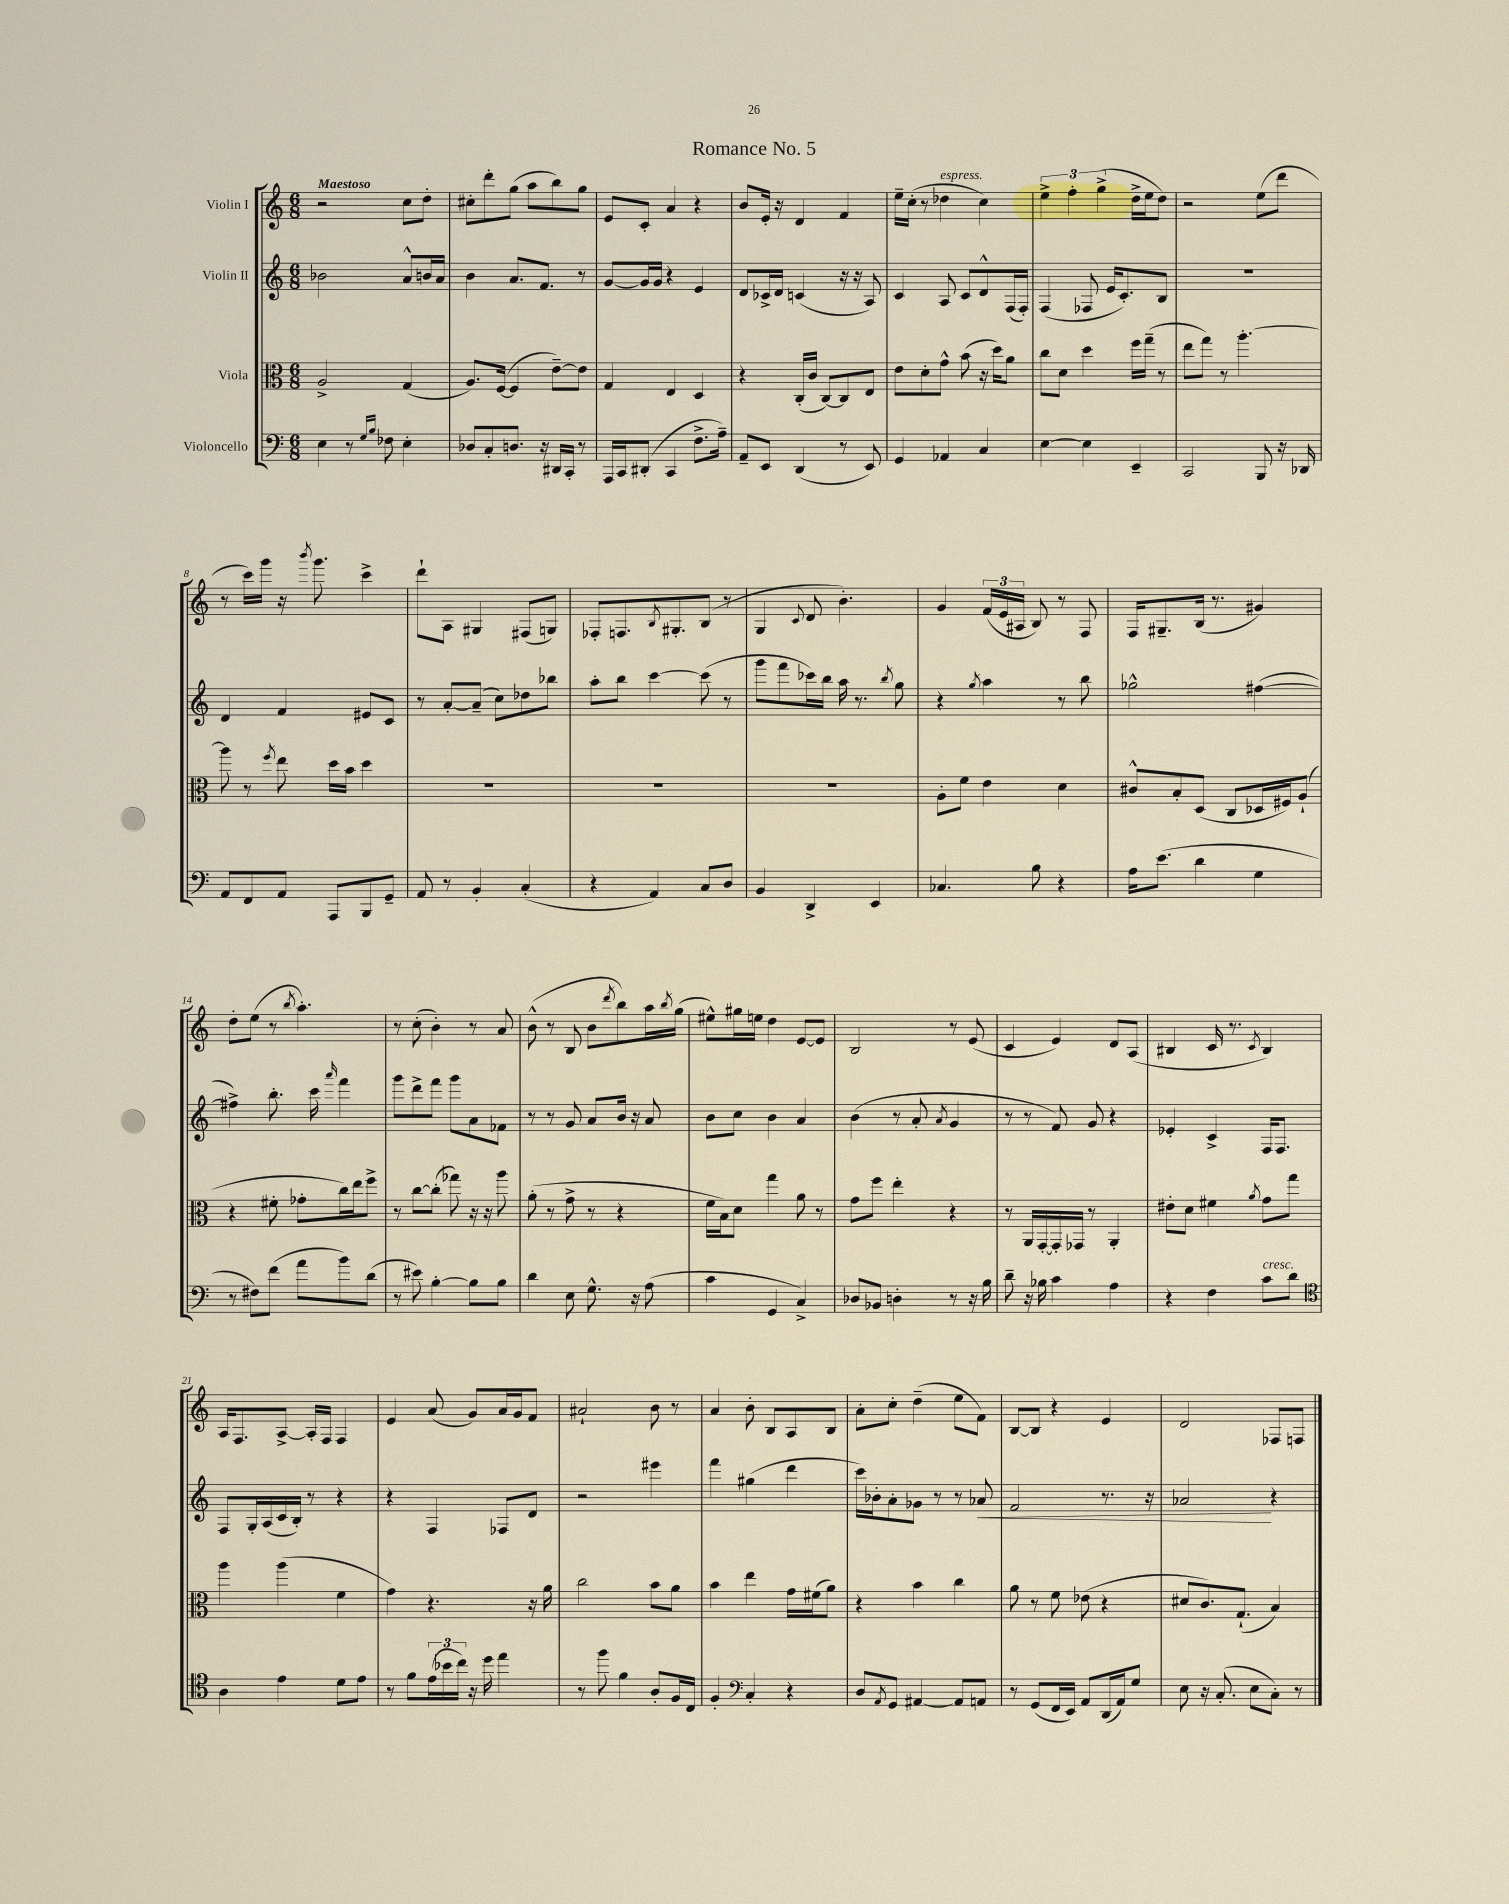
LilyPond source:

\header { title = "Romance No. 5" }
<<
\new StaffGroup <<
\new Staff = "s0" \with { instrumentName = "Violin I" } {
    \clef treble \key c \major \numericTimeSignature \time 6/8 \tempo "Maestoso"
    r2 c''8 d''8-. |
    cis''8-. d'''8-. g''8( a''8 b''8) g''8 |
    e'8 c'8-. a'4 r4 |
    b'8 e'16-. r16 d'4 f'4 |
    e''16-- c''16-.( r8 des''4^\markup { \italic "espress." } c''4) |
    \tuplet 3/2 { e''4-> f''4-. g''4->( } d''16-> e''16 d''8) |
    r2 e''8( d'''8 |
    r8 c'''16) g'''16 r16 \acciaccatura { b'''8 } g'''8. c'''4-> |
    d'''8-! a8 gis4 fis8( g8) |
    fes8-. f8. \acciaccatura { b8 } gis8.-. b8( r8 |
    g4 \appoggiatura { c'8 } d'8 b'4.-.) |
    g'4 \tuplet 3/2 { f'16( e'16 ais16 } b8) r8 f8 |
    f16 gis8.-- b16( r8. gis'4) |
    d''8-. e''8( r8 \acciaccatura { b''8 } a''4.-.) |
    r8 c''8-.( b'4-.) r8 a'8 |
    b'8-^( r8 b8 b'8 \acciaccatura { d'''8 } b''8) a''16 \acciaccatura { b''8 } g''16( |
    eis''8-^) gis''16 e''16 d''4 e'8~ e'8 |
    b2 r8 e'8( |
    c'4 e'4) d'8 a8( |
    bis4 c'16 r8. \acciaccatura { c'8 } bis4) |
    a16 f8. a8~-> a16-. f16 f4 |
    e'4 a'8( g'8) a'16 g'16 f'8 |
    ais'2-! b'8 r8 |
    a'4 b'8-. b8 a8 b8 |
    a'8-. c''8-. d''4--( e''8 f'8) |
    b8~ b8 r4 e'4 |
    d'2 fes8 f8 \bar "|." |
}
\new Staff = "s1" \with { instrumentName = "Violin II" } {
    \clef treble \key c \major \numericTimeSignature \time 6/8
    bes'2 a'8-^ b'16 a'16 |
    b'4 a'8. f'8. r8 |
    g'8~ g'16 g'16 r4 e'4 |
    d'8 ces'16-> d'16 c'4( r16 r16 a8) |
    c'4 a8 c'8 d'8-^ f16( f16-.) |
    f4( fes8 e'16 c'8.-.) b8 |
    R2. |
    d'4 f'4 eis'8 c'8 |
    r8 a'8~-. a'8--( c''8) des''8 bes''8 |
    a''8-. b''8 c'''4~ c'''8( r8 |
    g'''8 f'''8 ces'''16) b''16 a''16 r8. \acciaccatura { b''8 } g''8 |
    r4 \acciaccatura { g''8 } a''4 r8 b''8 |
    ges''2-^ fis''4~( |
    fis''4->) b''8.-. c'''16 \grace { a'''16 } f'''4 |
    g'''8 d'''8-> f'''8 g'''8 a'8 fes'8 |
    r8 r8 g'8 a'8 b'16 r16 a'8 |
    b'8 c''8 b'4 a'4 |
    b'4( r8 a'8-. \acciaccatura { a'8 } g'4 |
    r8 r8 f'8) g'8 r4 |
    ees'4-. c'4-> f16 f8. |
    f8 g16-. a16( c'16 b16-.) r8 r4 |
    r4 f4 fes8 d'8 |
    r2 eis'''4 |
    f'''4 gis''4( d'''4 |
    c'''16) bes'16-. a'8-. ges'8 r8 r8 aes'8\< |
    f'2 r8. r16 |
    aes'2\! r4 \bar "|." |
}
\new Staff = "s2" \with { instrumentName = "Viola" } {
    \clef alto \key c \major \numericTimeSignature \time 6/8
    a2-> g4( |
    a8.) f16~( f4 e'8~--) e'8 |
    g4 e4 d4 |
    r4 c16-.( c'16 c8~) c8 e8 |
    e'8 d'8-. g'8-^ b'8( r16 d''16) a'8 |
    c''8 d'8 d''4 f''16 g''16--( r8 |
    e''8 g''8) r8 a''4.~-. |
    a''8 r8 \acciaccatura { f''8 } e''8 d''16 b'16 d''4 |
    R2. |
    R2. |
    R2. |
    a8-. f'8 e'4 d'4 |
    cis'8-^ b8-. d8( c8 des16 fis16) a8-!( |
    r4 fis'8-. ges'8-. c''16) e''16 f''8-> |
    r8 c''8~ c''8-.( ges''8) r16 r16 a''8 |
    a'8-.( r8 g'8-> r8 r4 |
    f'16 b16) d'8 g''4 a'8 r8 |
    g'8 f''8 e''4-. r4 |
    r8 a,16 g,16~-. g,16-. ges,16 r8 a,4-. |
    eis'8-. d'8 fis'4 \acciaccatura { a'8 } g'8 g''8 |
    a''4 a''4( f'4 |
    g'4) r4. r16 a'16 |
    c''2 b'8 a'8 |
    b'4 e''4 g'16 fis'16( a'8) |
    r4 b'4 c''4 |
    a'8 r8 f'8 ees'8( r4 |
    dis'8 c'8.) g8.-!( b4) \bar "|." |
}
\new Staff = "s3" \with { instrumentName = "Violoncello" } {
    \clef bass \key c \major \numericTimeSignature \time 6/8
    e4 r8 \grace { g16 b16 } fes8 e4-. |
    des8 c8-. d8. r16 dis,16 c,16-. r8 |
    a,,16 c,16 dis,8-.( c,4 f8.-> a16--) |
    a,8-- e,8 d,4( r8 e,8) |
    g,4 aes,4 c4 |
    e4~ e4 e,4-- |
    c,2 b,,8 r16 des,16 |
    a,8 f,8 a,8 a,,8 b,,8 g,8-- |
    a,8 r8 b,4-. c4-.( |
    r4 a,4) c8 d8 |
    b,4 d,4-> e,4 |
    ces4. b8 r4 |
    a16 e'8.( d'4 g4 |
    r8 fis8) f'8( a'8 b'8) d'8( |
    r8 eis'8) b4~-. b8 b8 |
    d'4 e8 g8.-^ r16 a8( |
    c'4 g,4 c4->) |
    des8 bes,8 d4-. r8 r16 b16 |
    d'8-- r16 bes16 c'4 a4 |
    r4 f4 c'8^\markup { \italic "cresc." } d'8 |
    \clef tenor a4 e'4 d'8 e'8 |
    r8 f'8 \tuplet 3/2 { e'16( bes'16 c''16) } r16 d''16 e''4 |
    r8 f''8 f'4 a8-. f16 c16 |
    f4-. \clef bass c4-. r4 |
    d8 \acciaccatura { a,8 } g,8 ais,4~ ais,8 a,8 |
    r8 g,8( f,16 e,16) a,8 d,16( a,16) g8 |
    e8 r16 c8.-.( e8 c8-.) r8 \bar "|." |
}
>>
>>
